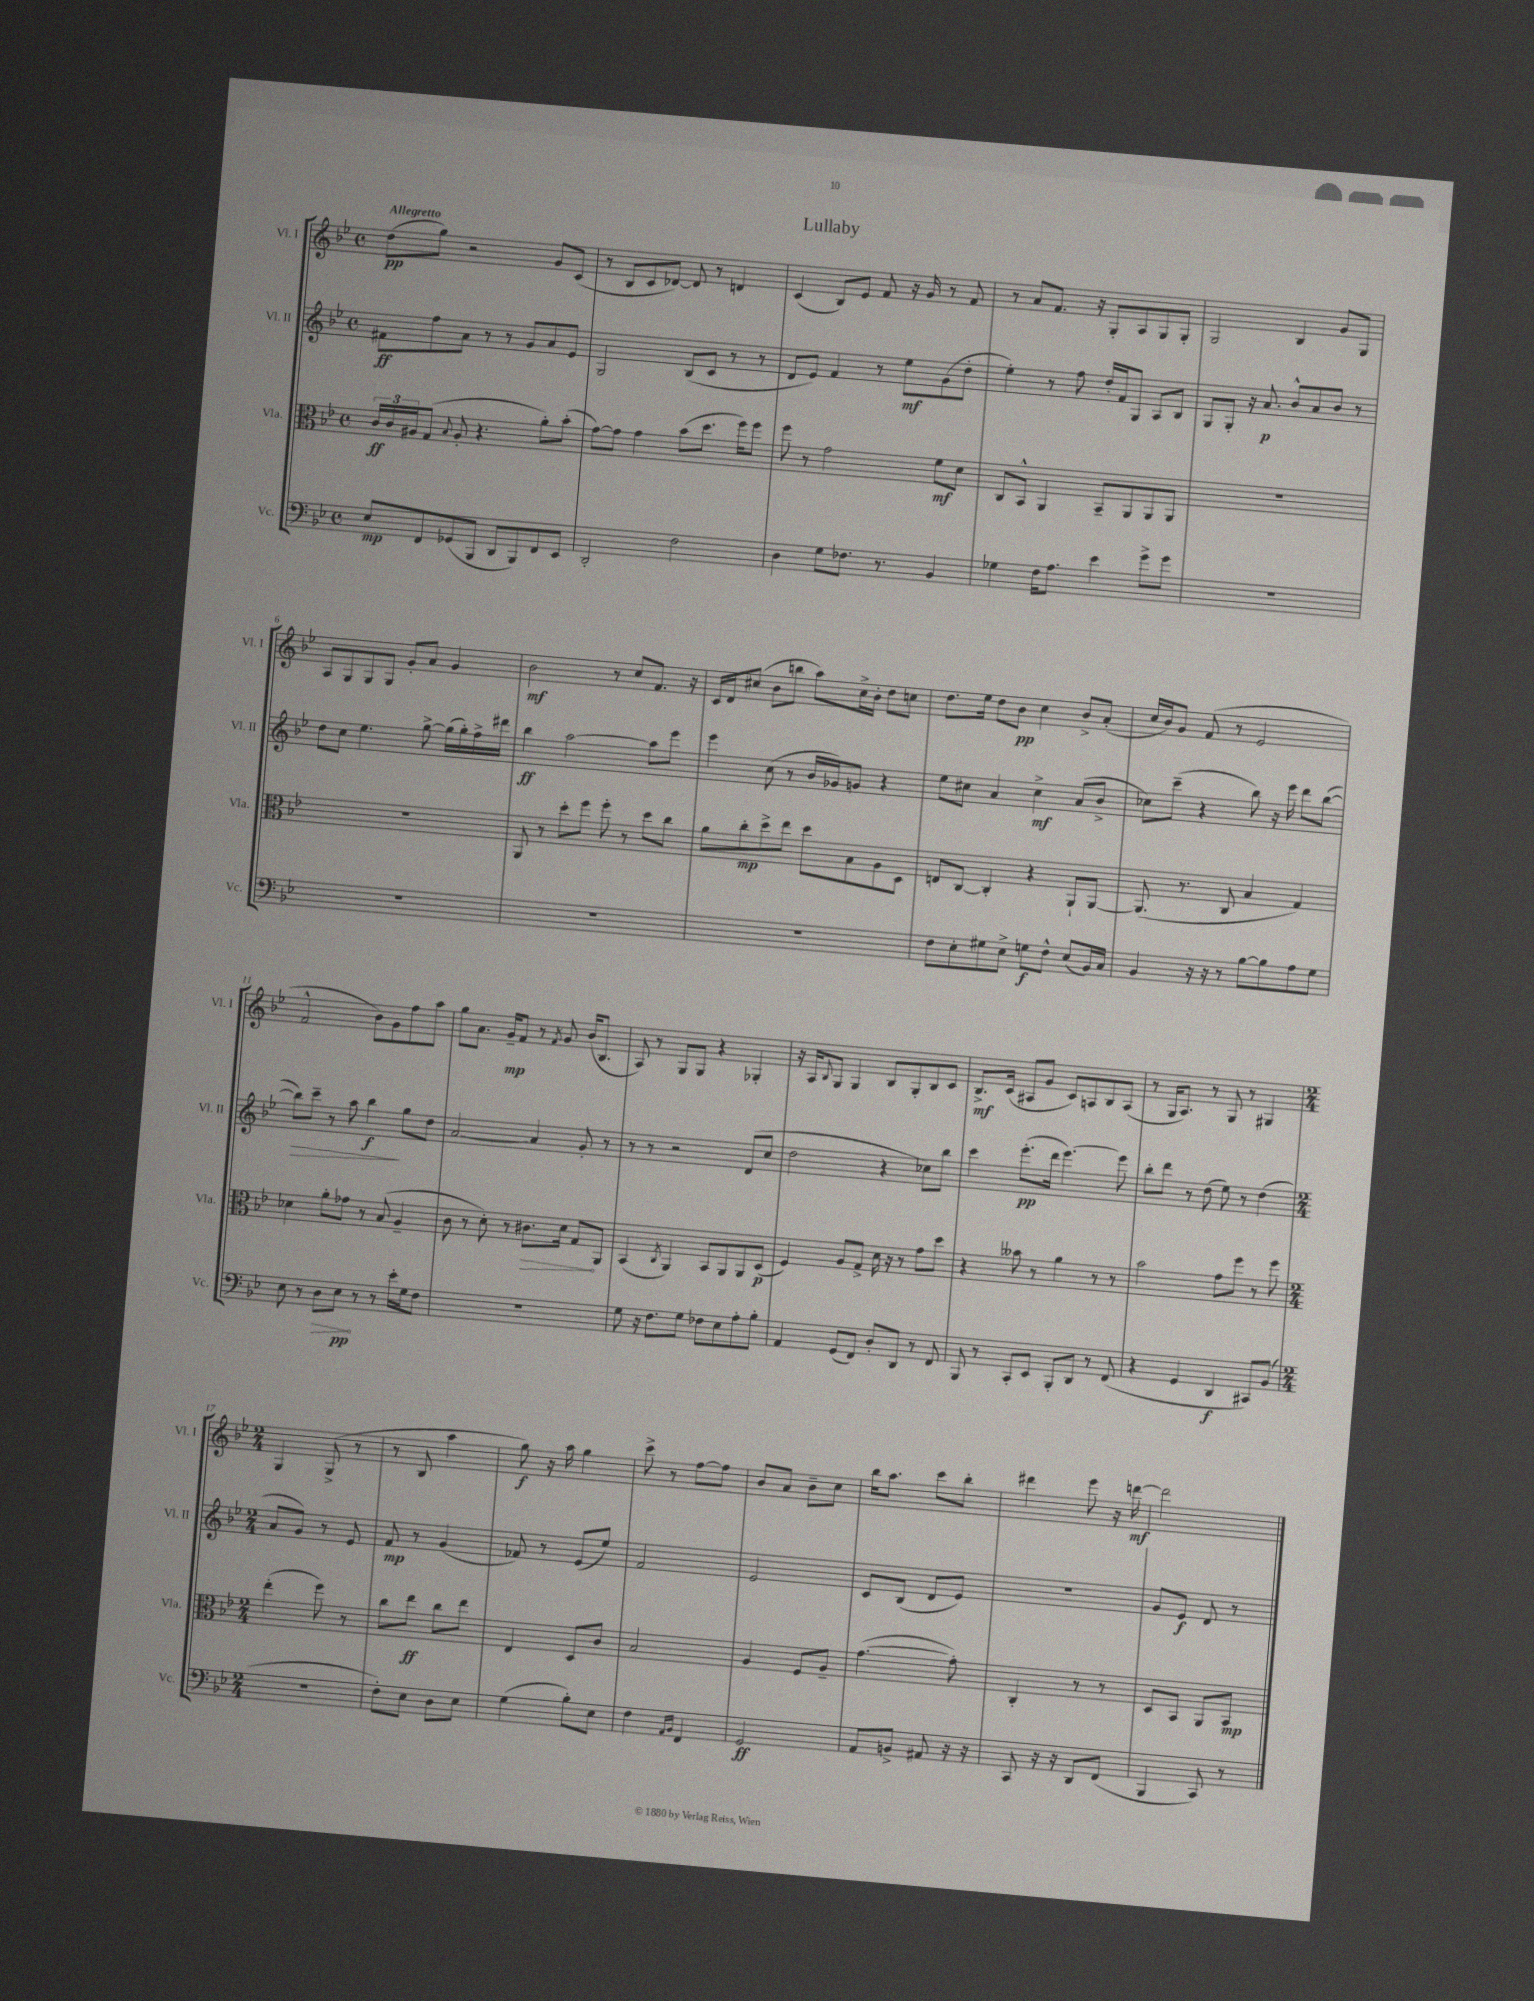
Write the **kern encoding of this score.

**kern	**dynam	**kern	**dynam	**kern	**dynam	**kern	**dynam
*part4	*part4	*part3	*part3	*part2	*part2	*part1	*part1
*staff4	*staff4	*staff3	*staff3	*staff2	*staff2	*staff1	*staff1
*I"Vc.	*	*I"Vla.	*	*I"Vl. II	*	*I"Vl. I	*
*I'Vc.	*	*I'Vla.	*	*I'Vl. II	*	*I'Vl. I	*
*clefF4	*	*clefC3	*	*clefG2	*	*clefG2	*
*k[b-e-]	*	*k[b-e-]	*	*k[b-e-]	*	*k[b-e-]	*
*M4/4	*	*M4/4	*	*M4/4	*	*M4/4	*
*met(c)	*	*met(c)	*	*met(c)	*	*met(c)	*
=1	=1	=1	=1	=1	=1	=1	=1
!	!	!	!	!	!	!LO:TX:a:B:t=Allegretto	!
8E-/L	mp	24c/LL	ff	8f#X\L	ff	(8dd\L	pp
.	.	24c/	.	.	.	.	.
.	.	24A#X/J	.	.	.	.	.
8FF/	.	(8G/J	.	8ff\	.	8gg\J)	.
.	.	8qqB-/	.	.	.	.	.
(8GG-X/	.	8A#'/	.	8a\J	.	2r	.
8BBB-/J	.	4.r	.	8r	.	.	.
8DD/L	.	.	.	8r	.	.	.
8BBB-/)	.	.	.	8g/L	.	.	.
8FF/	.	8a'\L)	.	8a/	.	8g/L	.
8EE-/J	.	(8b-'\J	.	8e-/J	.	(8c/J	.
=2	=2	=2	=2	=2	=2	=2	=2
2DD'/	.	[8g\L)	.	2G/	.	8r	.
.	.	8g\J]	.	.	.	8B-/L	.
.	.	4g\	.	.	.	8c/	.
.	.	.	.	.	.	[8d-X/J)	.
2F\	.	(8b-\L	.	(8B-/L	.	8d-/]	.
.	.	8.dd\J	.	8c/J	.	8r	.
.	.	.	.	8r	.	4dn/	.
.	.	16ff\KL)	.	.	.	.	.
.	.	8ff\J	.	8r	.	.	.
=3	=3	=3	=3	=3	=3	=3	=3
4D\	.	8ff\	.	8d/L	.	(4c/	.
.	.	8r	.	8e-/J)	.	.	.
8G\L	.	2g\	.	4f/	.	8B-/L)	.
8.F-X\J	.	.	.	.	.	8e-/J	.
.	.	.	.	8r	.	8f/	.
8.r	.	.	.	.	.	.	.
.	.	.	.	8ee-\L	mf	16r	.
.	.	.	.	.	.	16g/	.
4BB-/	.	8f\L	mf	(8g\	.	8r	.
.	.	8d\J	.	8dd'\J	.	8f/	.
=4	=4	=4	=4	=4	=4	=4	=4
4G-X\	.	8C/L	.	4ee-'\)	.	8r	.
.	.	8BB-^^/J	.	.	.	8a/L	.
16F\KL	.	4AA/	.	8r	.	8.f/J	.
8.A\J	.	.	.	.	.	.	.
.	.	.	.	8ff\	.	.	.
.	.	.	.	.	.	16r	.
4e-\	.	8BB-~/L	.	16dd'/LL	.	8G'/L	.
.	.	.	.	16f/J	.	.	.
.	.	8AA/	.	8G/J	.	8A/	.
8g^\L	.	8AA/	.	8A/L	.	8G/	.
8g\J	.	8AA/J	.	8B-/J	.	8G'/J	.
=5	=5	=5	=5	=5	=5	=5	=5
1r	.	1r	.	8G/L	.	2G/	.
.	.	.	.	8G'/J	.	.	.
.	.	.	.	16r	.	.	.
.	.	.	.	8.a/	p	.	.
.	.	.	.	8b-^^/L	.	4B-/	.
.	.	.	.	8a/	.	.	.
.	.	.	.	8b-/J	.	8g/L	.
.	.	.	.	8r	.	8G/J	.
!!LO:LB:g=z
=6	=6	=6	=6	=6	=6	=6	=6
1r	.	1r	.	8dd\L	.	8A/L	.
.	.	.	.	8cc\J	.	8G/	.
.	.	.	.	4.ee-\	.	8G/	.
.	.	.	.	.	.	8G/J	.
.	.	.	.	.	.	8g'/L	.
.	.	.	.	[8gg^\	.	8a/J	.
.	.	.	.	(16gg\LL]	.	4g/	.
.	.	.	.	16gg'\)	.	.	.
.	.	.	.	16ff^\	.	.	.
.	.	.	.	16ddd#X\JJ	.	.	.
=7	=7	=7	=7	=7	=7	=7	=7
1r	.	8AA/	.	4bb-\	ff	2b-\	mf
.	.	8r	.	.	.	.	.
.	.	8dd'\L	.	[2aa\	.	.	.
.	.	8ff\J	.	.	.	.	.
.	.	8ff'\	.	.	.	8r	.
.	.	8r	.	.	.	8cc/L	.
.	.	8dd\L	.	8aa\L]	.	8.f/J	.
.	.	8cc\J	.	8eee-\J	.	.	.
.	.	.	.	.	.	16r	.
=8	=8	=8	=8	=8	=8	=8	=8
1r	.	8a\L	.	4eee-\	.	16c/LL	.
.	.	.	.	.	.	16d/J	.
.	.	8cc'\	mp	.	.	(8cc#X/J	.
.	.	8dd^\	.	(8cc\	.	8b-\L	.
.	.	8ee-\J	.	8r	.	8bbn\J	.
.	.	8dd\L	.	16b-/LL	.	8aa\L)	.
.	.	.	.	16g-X/J)	.	.	.
.	.	8B-\	.	8gn/J	.	16cc#^\L	.
.	.	.	.	.	.	16b-'\JJ	.
.	.	8A\	.	4r	.	8dd\L	.
.	.	8D\J	.	.	.	8ccn\J	.
=9	=9	=9	=9	=9	=9	=9	=9
8F\L	.	8En/L	.	8ee-\L	.	8.dd\L	.
8E-'\	.	[8C/J	.	8cc#X\J	.	.	.
.	.	.	.	.	.	16ee-\Jk	.
8G#X\	.	4C'/]	.	4a/	.	8dd\L	.
8E-^\J	.	.	.	.	.	8b-\J	pp
8Gn\L	f	4r	.	4cc#^\	mf	4cc\	.
8F^^\J	.	.	.	.	.	.	.
(8E-/L	.	8AA`/L	.	(8a/L	.	8b-^/L	.
16BB-/L)	.	[8AA/J	.	8b-^/J	.	(8a'/J	.
16C/JJ	.	.	.	.	.	.	.
=10	=10	=10	=10	=10	=10	=10	=10
4BB-/	.	(8.AA/]	.	8cc-X\L)	.	16cc/LL	.
.	.	.	.	.	.	16b-/J)	.
.	.	.	.	(8ccc~\J	.	8g/J	.
.	.	8.r	.	.	.	.	.
16r	.	.	.	4r	.	(8f/	.
16r	.	.	.	.	.	.	.
8r	.	8C/	.	.	.	8r	.
[8B-\L	.	4B-/	.	8bb-\)	.	2e-/	.
8B-\]	.	.	.	16r	.	.	.
.	.	.	.	16eee-\	.	.	.
8A\	.	4G/)	.	8ddd\L	.	.	.
8G\J	.	.	.	([8bb-\J	.	.	.
!!LO:LB:g=z
=11	=11	=11	=11	=11	=11	=11	=11
!	!	!	!	!	!LO:HP:b	!	!
8E-\	.	4d-X\	.	8bb-\L])	>	2f^^/	.
8r	.	.	.	8ccc~\J	.	.	.
!	!LO:HP:b	!	!	!	!	!	!
8D\L	>	8a'\L	.	8r	.	.	.
8E-\J	pp	8g-X\J	.	8aa\	.	.	.
8r	]	8r	.	4bb-\	f	8b-\L)	.
8r	.	(8B-/	.	.	.	8g\	.
16e-'\LL	.	4A~/	.	8gg\L	]	8ff\	.
16G\J	.	.	.	.	.	.	.
8F\J	.	.	.	8dd\J	.	8aa\J	.
=12	=12	=12	=12	=12	=12	=12	=12
1r	.	8c\	.	[2a/	.	8gg\L	.
.	.	8r	.	.	.	8.a\J	.
.	.	8d'\)	.	.	.	.	.
.	.	.	.	.	.	16g~/KL	mp
.	.	8r	.	.	.	8f/J	.
!	!	!	!LO:HP:b	!	!	!	!
.	.	8.c#X\L	>	4a/]	.	8r	.
.	.	.	.	.	.	8qf/	.
.	.	.	.	.	.	8g/	.
.	.	16d\Jk	.	.	.	.	.
.	.	8G/L	.	8g'/	.	(16b-/KL	.
.	.	.	.	.	.	8.B-/J	.
.	.	8AA/J	]	8r	.	.	.
=13	=13	=13	=13	=13	=13	=13	=13
8G\	.	(4BB-/	.	8r	.	8A/)	.
16r	.	.	.	8r	.	8r	.
8.F\L	.	.	.	.	.	.	.
.	.	8qC/	.	.	.	.	.
.	.	4AA/)	.	2r	.	8G/L	.
8G\J	.	.	.	.	.	8G/J	.
8F-X\L	.	8BB-/L	.	.	.	4r	.
8E-\	.	8AA/	.	.	.	.	.
8A'\	.	8AA/	.	(8d/L	.	4G-X'/	.
8B-'\J	.	(8D/J	p	8cc/J	.	.	.
=14	=14	=14	=14	=14	=14	=14	=14
4AA/	.	4F/)	.	2dd\	.	16r	.
.	.	.	.	.	.	16A/KL	.
.	.	.	.	.	.	8qqB-/	.
.	.	.	.	.	.	8G/J	.
(8GG/L	.	8A/L	.	.	.	4G/	.
8FF/J)	.	8G^/J	.	.	.	.	.
8D'/L	.	16d\	.	4r	.	8B-/L	.
.	.	16r	.	.	.	.	.
8DD/J	.	8r	.	.	.	8G'/	.
8r	.	8g\L	.	8cc-X\L)	.	8B-/	.
8FF/	.	8dd\J	.	8bb-\J	.	8c/J	.
=15	=15	=15	=15	=15	=15	=15	=15
8BBB-/	.	4r	.	4ccc\	.	8.B-^/L	mf
8r	.	.	.	.	.	.	.
.	.	.	.	.	.	(16c/Jk	.
8CC'/L	.	8b--X\	.	(8.eee-'\L	pp	8A#X/L	.
8EE-/J	.	8r	.	.	.	8g/J	.
.	.	.	.	16ddd\Jk	.	.	.
8BBB-'/L	.	4a\	.	[4.eee-\)	.	8c/L)	.
8DD/J	.	.	.	.	.	8An/	.
8r	.	8r	.	.	.	8B-/	.
(8FF/	.	8r	.	8eee-\]	.	(8A/J	.
=16	=16	=16	=16	=16	=16	=16	=16
4r	.	2b-\	.	8bb-'\L	.	8r	.
.	.	.	.	8ddd\J	.	16G/KL	.
.	.	.	.	.	.	8.A/J)	.
4GG/	.	.	.	8r	.	.	.
.	.	.	.	(8dd\	.	8r	.
4DD/	f	8g\L	.	8ee-\)	.	8G/	.
.	.	8ff\J	.	8r	.	8r	.
8CC#X/L)	.	8r	.	(4dd\	.	4G#X/	.
(8BB-/J	.	8ff\	.	.	.	.	.
!!LO:LB:g=z
=17	=17	=17	=17	=17	=17	=17	=17
*M2/4	*	*M2/4	*	*M2/4	*	*M2/4	*
2r	.	(4ee-'\	.	8a/L	.	4G/	.
.	.	.	.	8g/J)	.	.	.
.	.	8ff\)	.	8r	.	(8G^/	.
.	.	8r	.	8e-/	.	8r	.
=18	=18	=18	=18	=18	=18	=18	=18
8F'\L)	.	8cc\L	.	8f/	mp	8r	.
8E-\J	.	8ee-\J	ff	8r	.	8B-/	.
8D\L	.	8cc\L	.	(4g/	.	4aa\	.
8E-\J	.	8ee-\J	.	.	.	.	.
=19	=19	=19	=19	=19	=19	=19	=19
(4G\	.	4E-/	.	8f-X/)	.	8gg\)	f
.	.	.	.	8r	.	16r	.
.	.	.	.	.	.	16aa\	.
8B-'\L)	.	8D/L	.	(8e-/L	.	4gg\	.
8E-\J	.	8c/J	.	8ee-/J)	.	.	.
=20	=20	=20	=20	=20	=20	=20	=20
4F\	.	2B-/	.	2f/	.	8ccc^\	.
.	.	.	.	.	.	8r	.
16qqAA/LL	.	.	.	.	.	.	.
16qqBB-/JJ	.	.	.	.	.	.	.
4FF/	.	.	.	.	.	[8ff\L	.
.	.	.	.	.	.	8ff\J]	.
=21	=21	=21	=21	=21	=21	=21	=21
2GG/	ff	4A/	.	2e-/	.	8b-/L	.
.	.	.	.	.	.	8a/J	.
.	.	8F/L	.	.	.	8b-~\L	.
.	.	8A~/J	.	.	.	8cc\J	.
=22	=22	=22	=22	=22	=22	=22	=22
8AA/L	.	([4.g\	.	8c/L	.	16bb-\KL	.
.	.	.	.	.	.	8.aa\J	.
8BBn^/J	.	.	.	(8B-/J	.	.	.
8AA#X/	.	.	.	8d/L	.	8ccc\L	.
16r	.	8g'\])	.	8e-/J)	.	8bb-'\J	.
16r	.	.	.	.	.	.	.
=23	=23	=23	=23	=23	=23	=23	=23
8CC/	.	4C'/	.	2r	.	4ddd#X\	.
16r	.	.	.	.	.	.	.
16r	.	.	.	.	.	.	.
8DD/L	.	8r	.	.	.	8eee-\	.
(8FF/J	.	8r	.	.	.	16r	.
.	.	.	.	.	.	[16dddn\	mf
=24	=24	=24	=24	=24	=24	=24	=24
4BBB-/	.	8D/L	.	8g/L	.	2ddd\]	.
.	.	8BB-/J	.	8e-/J	f	.	.
8CC/)	.	8AA/L	.	8d/	.	.	.
8r	.	8BB-/J	mp	8r	.	.	.
==	==	==	==	==	==	==	==
*-	*-	*-	*-	*-	*-	*-	*-
